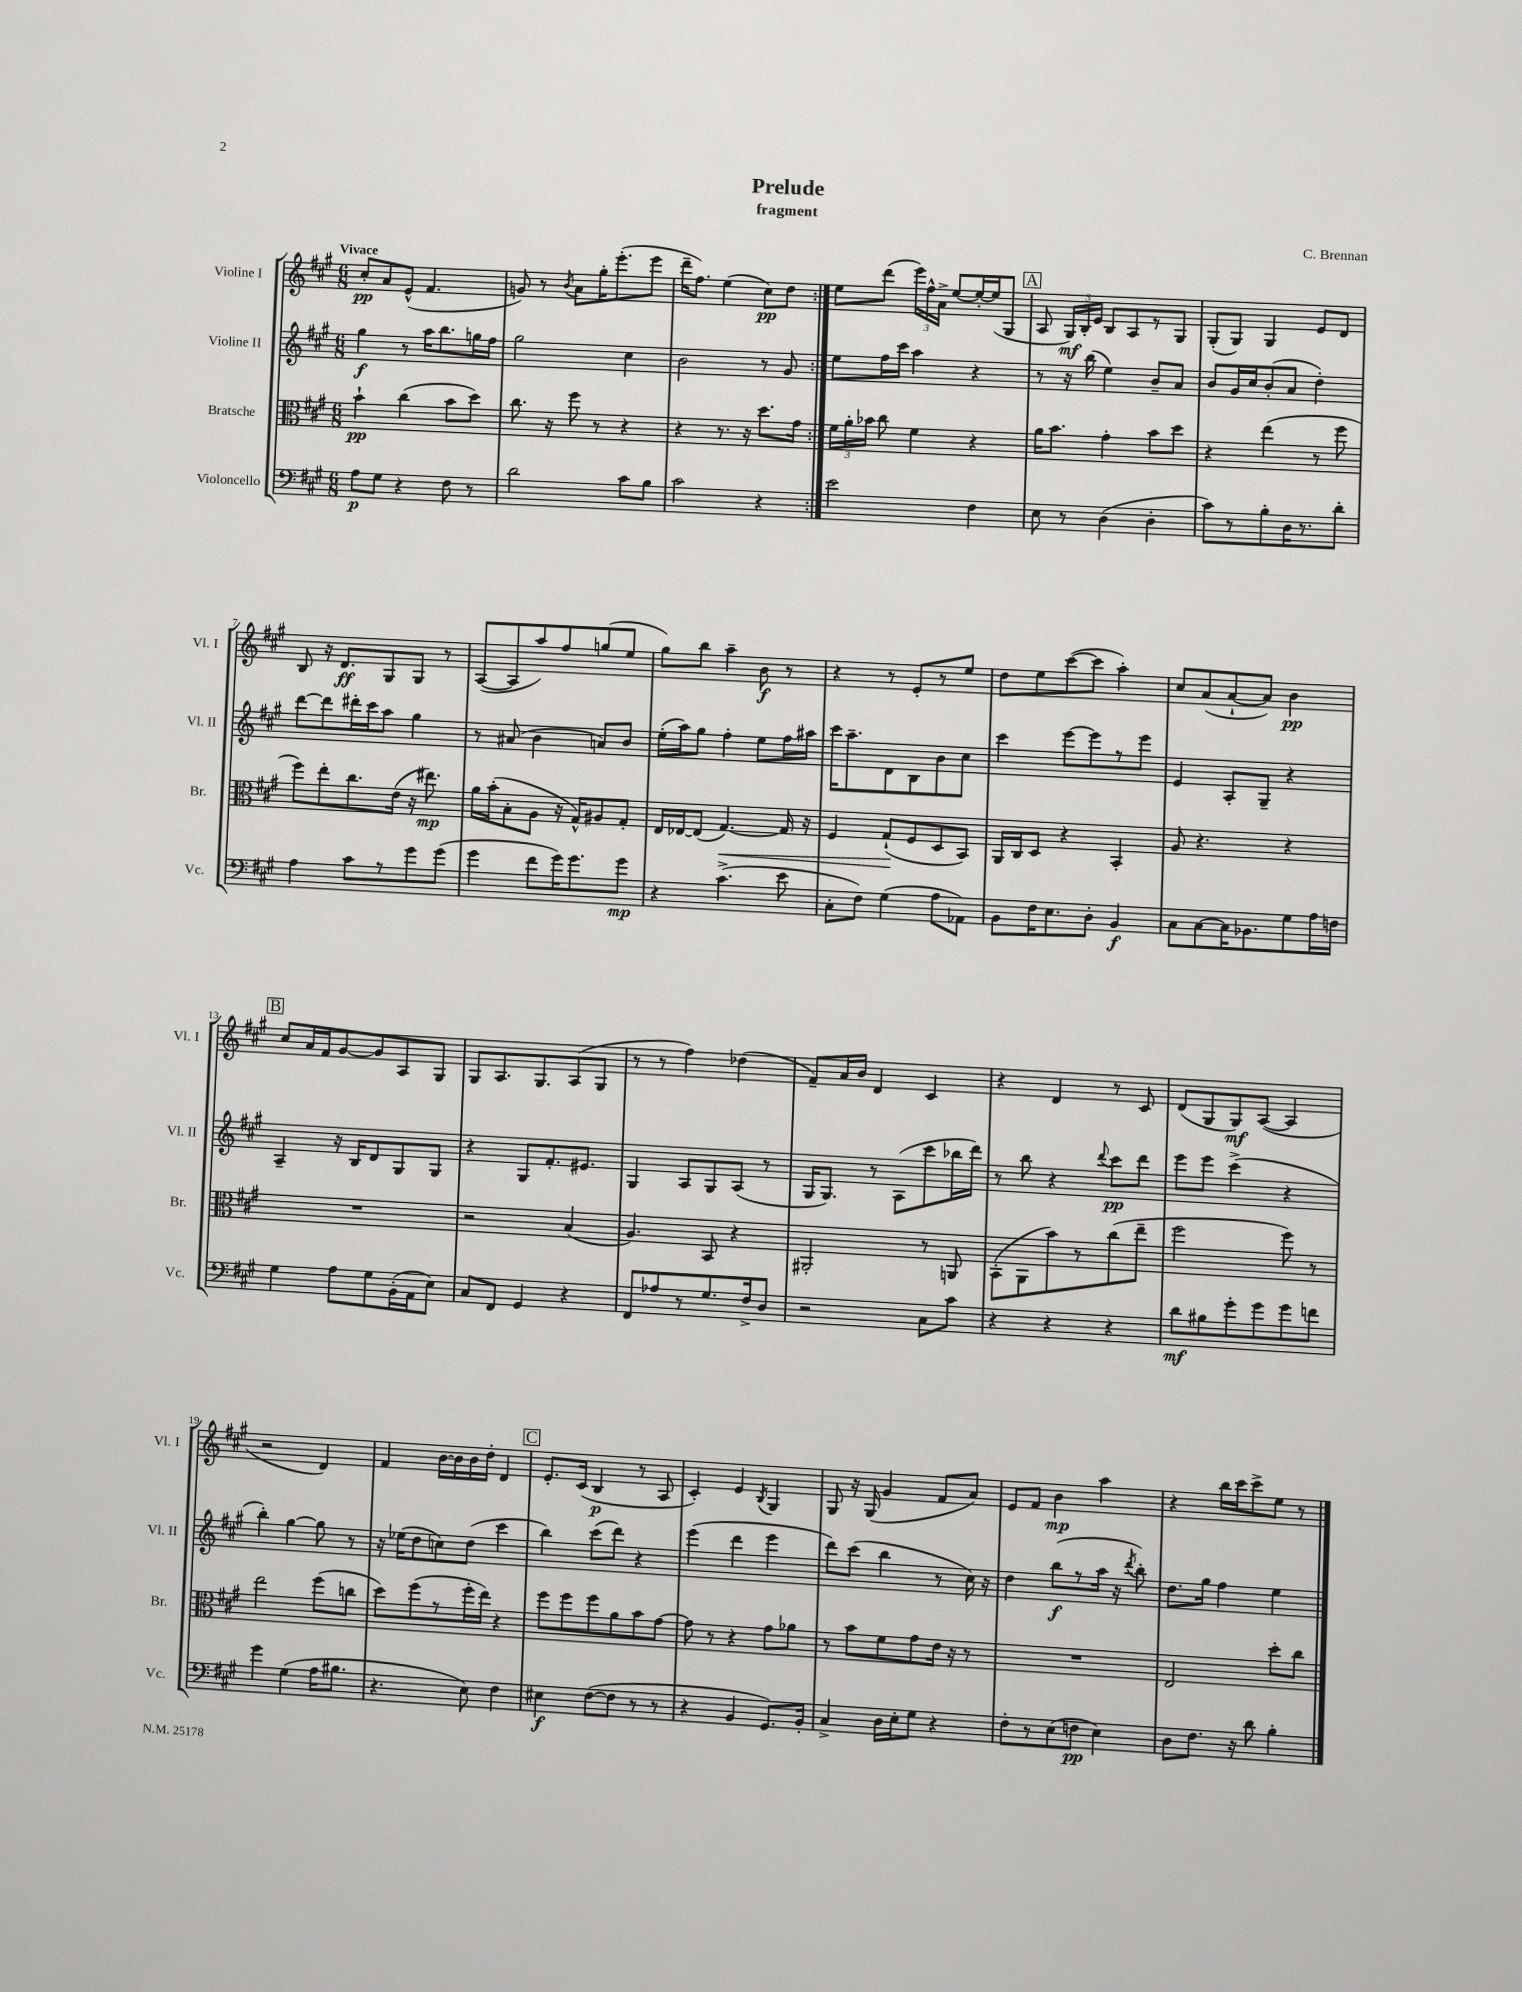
\header { title = "Prelude" composer = "C. Brennan" subtitle = "fragment" }
<<
\new StaffGroup <<
\new Staff = "s0" \with { instrumentName = "Violine I" shortInstrumentName = "Vl. I" } {
    \clef treble \key a \major \numericTimeSignature \time 6/8 \tempo "Vivace"
    \autoBeamOff \repeat volta 2 { cis''8[-.\pp a'8 e'8]-^( fis'4. |
    g'8) r8 \acciaccatura { b'8 } a'8[ gis''16-. e'''8.-.( e'''8] |
    d'''16[-- fis''8.]) e''4( cis''8[\pp) d''8] | }
    e''8[ d'''8]( \tuplet 3/2 { e'''16[) fis''16-^ a'16]-> } e''8[~ e''16~-. e''16( gis8] |
    \mark \markup { \box "A" } a8 \tuplet 3/2 { gis16[\mf) b16-. e'16] } b8[ a8 r8 gis8] |
    gis8[-.( gis8]) gis4 e'8[ d'8] |
    b8 r16 d'8.[\ff gis8 gis8] r8 |
    a8[~( a8 a''8) fis''8 g''8( e''8] |
    gis''8[) b''8] a''4-- b'8\f r8 |
    r4 r8 e'8[-. r8 e''8] |
    d''8[ e''8 cis'''8~( cis'''8] a''4-.) |
    cis''8[ a'8( a'8~-! a'8]) b'4\pp |
    \mark \markup { \box "B" } cis''8[ a'16 fis'16 gis'8~ gis'8 a8 gis8] |
    gis8[ a8. gis8. a8( gis8] |
    r8 r8 fis''4) des''4( |
    fis'8[--) a'16 b'16] d'4 cis'4 |
    r4 d'4 r8 cis'8 |
    d'8[( gis8 gis8\mf) a8]~( a4 |
    r2 d'4) |
    fis'4 b'16[~ b'16 b'16 d''16]-. d'4 |
    \mark \markup { \box "C" } e'8.[-. cis'16]( b4\p r8 a8 |
    cis'4-.) e'4 \acciaccatura { b8 } gis4 |
    gis8 r16 gis16( gis'4 fis'8[ a'8]) |
    e'8[ fis'8] b'4\mp a''4 |
    r4 b''16[ cis'''16 cis'''8-> e''8] r8 \bar "|." |
}
\new Staff = "s1" \with { instrumentName = "Violine II" shortInstrumentName = "Vl. II" } {
    \clef treble \key a \major \numericTimeSignature \time 6/8
    \autoBeamOff \repeat volta 2 { gis''4\f r8 a''16[ b''8. g''16 fis''16] |
    gis''2 cis''4 |
    b'2 r8 gis'8 | }
    e''8[ fis''16 cis'''16] a''4 r4 |
    \mark \markup { \box "A" } r8 r16 b''16( e''4) b'8[-- a'8] |
    b'8[ gis'16 cis''16 b'8-.( a'8] d''4-.) |
    d'''8[~ d'''8 dis'''16-. cis'''16 a''8] gis''4 |
    r8 ais'8( b'4 a'8[) b'8] |
    e''16[-.( a''16) gis''8] fis''4-. e''8[ fis''16 ais''16] |
    cis'''16[ a''8.-- d'8 b8 b'8 cis''8] |
    cis'''4 e'''8[~ e'''8 r8 e'''8] |
    e'4 a8[-. gis8]-- r4 |
    \mark \markup { \box "B" } a4-- r16 b16[ d'8 gis8 gis8] |
    r4 gis8[ fis'8.-. eis'8.] |
    gis4 a8[ gis8 a8]( r8 |
    gis16[ gis8.]) r8 a8[( cis'''8 bes''16 d'''16]) |
    r8 b''8 r4 \appoggiatura { d'''8 } cis'''8[\pp d'''8] |
    e'''8[ e'''8] cis'''4->( r4 |
    b''4-.) gis''4~ gis''8 r8 |
    r16 ees''16[( d''8 c''8) d''8]( cis'''4 |
    \mark \markup { \box "C" } b''4) cis'''8[( d'''8]) r4 |
    e'''4( d'''4 e'''4 |
    d'''8[) cis'''8]( b''4 r8 cis''16) r16 |
    d''4 b''8[\f( r8 a''16] r16 \acciaccatura { d'''8 } b''8-.) |
    d''8.[ gis''16] fis''4 e''4 \bar "|." |
}
\new Staff = "s2" \with { instrumentName = "Bratsche" shortInstrumentName = "Br." } {
    \clef alto \key a \major \numericTimeSignature \time 6/8
    \autoBeamOff \repeat volta 2 { b'4-!\pp cis''4( b'8[ d''8]) |
    cis''8. r16 fis''8 r8 r4 |
    r4 r8. r16 d''8.[ gis'16] | }
    \tuplet 3/2 { fis'16[ a'16-. bes'16] } cis''8 fis'4 r4 |
    \mark \markup { \box "A" } a'16[ b'8.] gis'4-. b'8[ d''8] |
    r4 e''4( r8 fis''8 |
    fis''8[) e''8-. cis''8. e'16]( r16 eis''8.\mp) |
    a'16[ b'16-.( b8-. a8] r16 gis16[-^) ais8 gis8]-. |
    e16[ ees16~ ees8]( gis4.~\<) gis16 r16 |
    fis4 gis8[-!\!( fis8 d8 b,8]) |
    a,16[ cis16 d8] r4 b,4-. |
    a8 r4. r4 |
    \mark \markup { \box "B" } R2. |
    r2 b4( |
    a4.) b,8 r4 |
    ais,2-. r8 a,8 |
    b,8[-.( a,8 b'8) r8 cis''8( e''8]-- |
    fis''2 fis''8) r8 |
    e''2 fis''8[( c''8] |
    d''8[) fis''8( r8 fis''16-. e''16]) r4 |
    \mark \markup { \box "C" } fis''8[ fis''8 fis''8 a'8 b'8 gis'8]~ |
    gis'8 r8 r4 gis'8[ aes'8] |
    r8 b'8[ fis'8 gis'8 e'16] r16 r8 |
    R2. |
    e2 d''8[-. cis''8] \bar "|." |
}
\new Staff = "s3" \with { instrumentName = "Violoncello" shortInstrumentName = "Vc." } {
    \clef bass \key a \major \numericTimeSignature \time 6/8
    \autoBeamOff \repeat volta 2 { a8[\p gis8] r4 fis8 r8 |
    d'2 cis'8[ b8] |
    cis'2 r4 | }
    e'2 fis4 |
    \mark \markup { \box "A" } e8 r8 d4( d4-. |
    cis'8[) r8 b8-. d16 r8. d'8]-. |
    a4 cis'8[ r8 gis'8 gis'8]( |
    gis'4 fis'8[ gis'16) gis'8. gis'8]\mp |
    r4 cis'4.->( e'8 |
    cis8[-. fis8]) gis4( a8[ aes,8]) |
    b,8[ fis16 e8. d8]-. b,4\f |
    cis8[ cis8~ cis16 bes,8. gis8 a16 f16] |
    \mark \markup { \box "B" } gis4 a8[ gis8 b,16-.( a,16 e8]) |
    cis8[ fis,8] gis,4 r4 |
    fis,8[ aes8 r8 gis8. fis16-> d8] |
    r2 cis8[ cis'8] |
    r4 r4 r4 |
    d'8[\mf bis8 gis'8-. gis'8 gis'8 f'8] |
    gis'4 gis4( a16[ bis8.] |
    r4. e8) fis4 |
    \mark \markup { \box "C" } eis4\f fis8[~( fis8] r8 r8 |
    r4 b,4 gis,8.[) b,16]-. |
    cis4-> d16[ e16-. gis8] r4 |
    fis8[-. r8 e8( f8]\pp e4) |
    d8[ fis8.] r16 d'8 b4-. \bar "|." |
}
>>
>>
